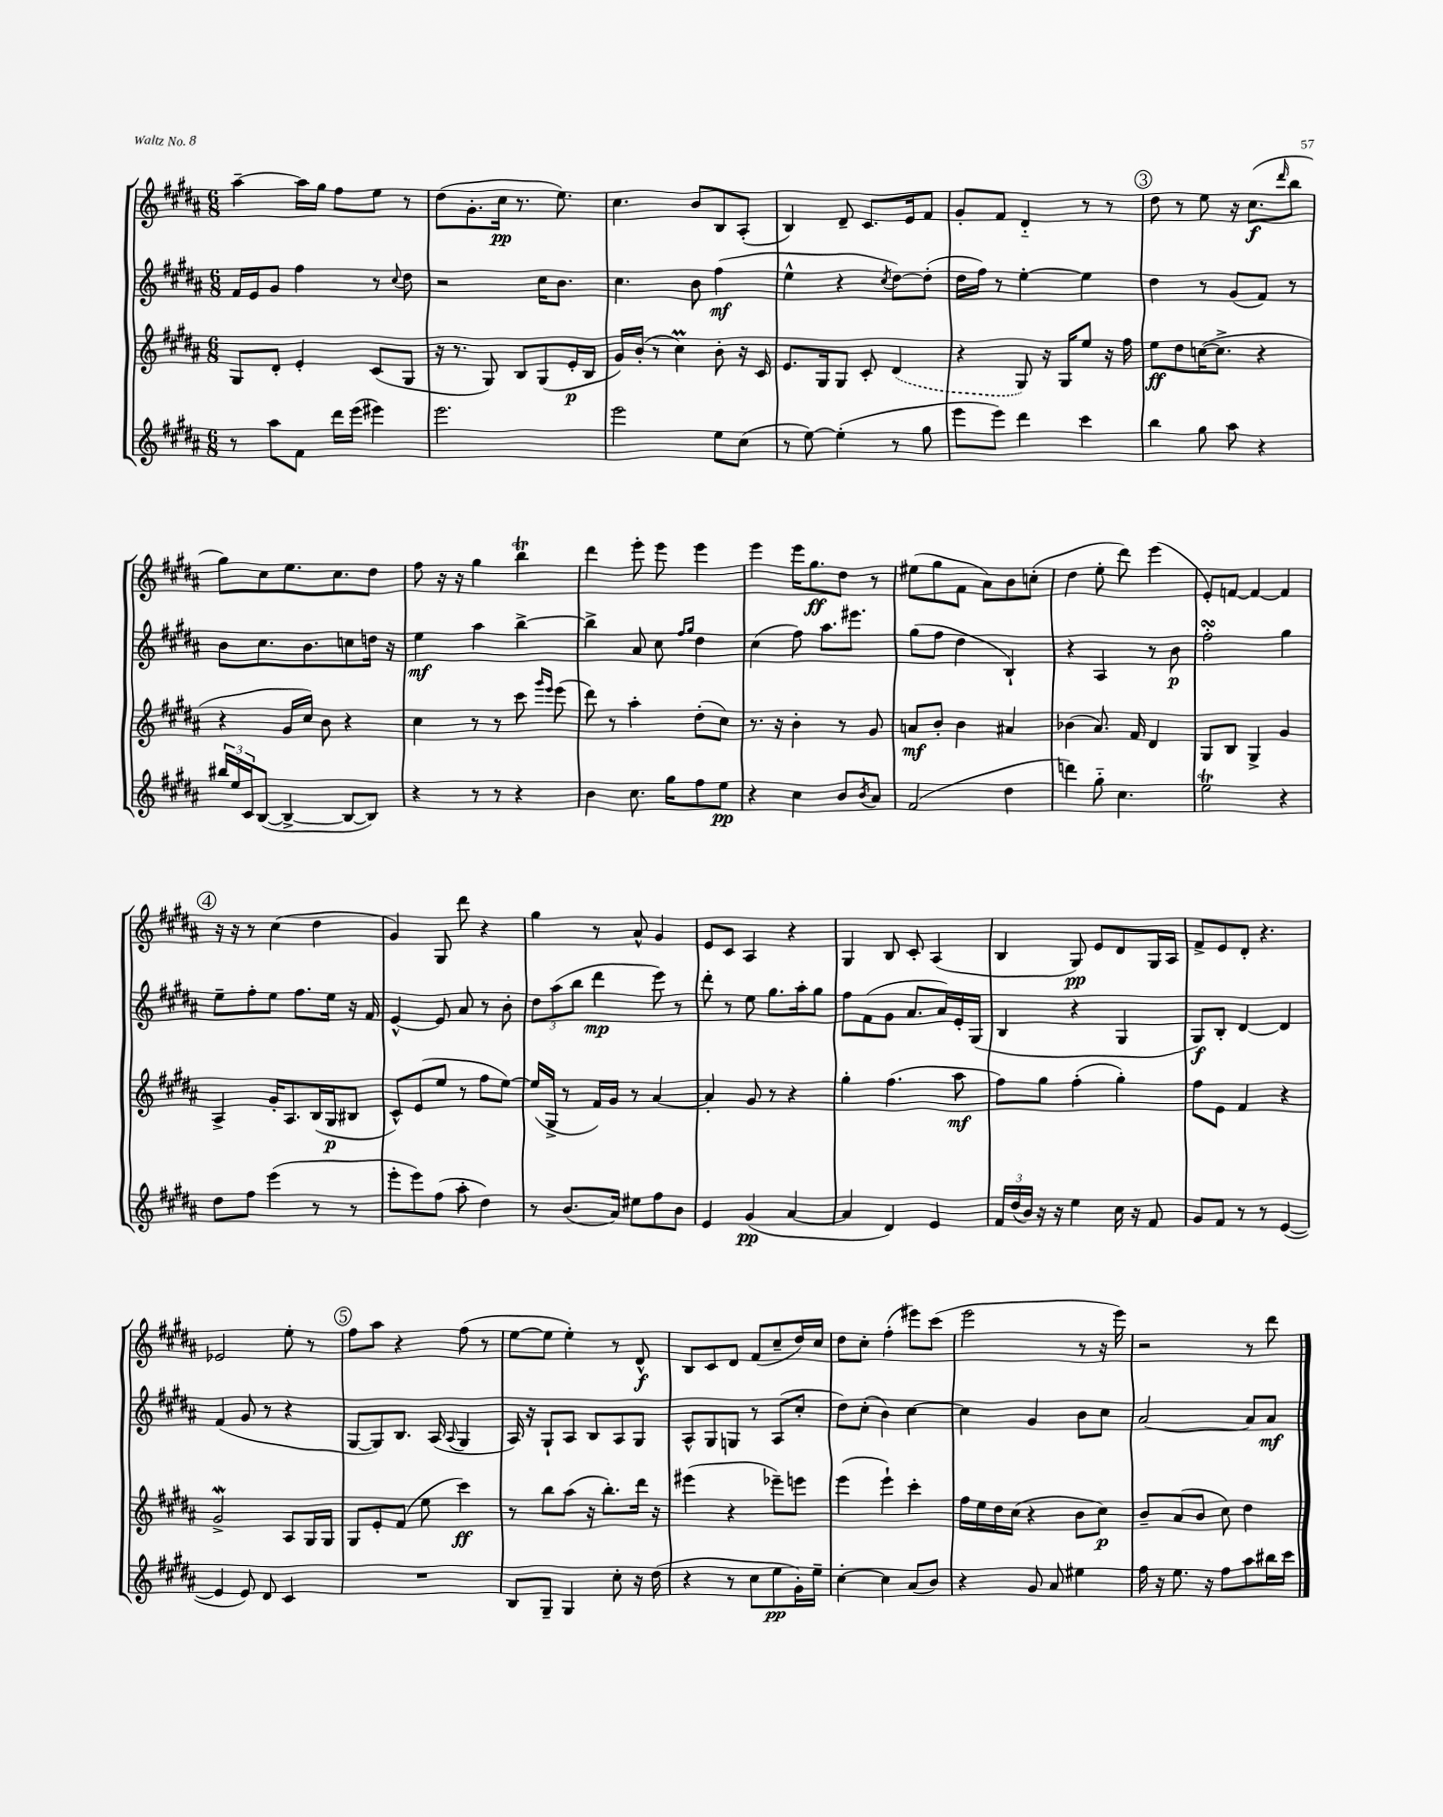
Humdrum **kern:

**kern	**kern	**kern	**kern
*staff4	*staff3	*staff2	*staff1
*clefG2	*clefG2	*clefG2	*clefG2
*k[f#c#g#d#a#]	*k[f#c#g#d#a#]	*k[f#c#g#d#a#]	*k[f#c#g#d#a#]
*M6/8	*M6/8	*M6/8	*M6/8
8r	8G#	16f#	[4aa#~
.	.	16e	.
8aa#	8d#'	8g#	.
8f#	4e'	4ff#	16aa#]
.	.	.	16gg#
16ddd#	.	.	8ff#
(16eee	.	.	.
4eee#)	(8c#	8r	8ee
.	.	8qqcc#	.
.	8G#	8dd#	8r
=	=	=	=
2.eee	16r	2r	(8dd#
.	8.r	.	.
.	.	.	8.g#'
.	8G#)	.	.
.	.	.	16cc#
.	8B	.	8.r
.	(8G#	16cc#	.
.	.	8.b	8.ee)
.	16e'	.	.
.	16B	.	.
=	=	=	=
2eee	16g#)	4.cc#	4.cc#
.	(16b'	.	.
.	8r	.	.
.	4cc#)	.	.
.	.	8b	8b
8ee	8b'	(4ff#	8B
(8cc#	16r	.	(8A#'
.	16c#	.	.
=	=	=	=
8r	8.e	4ee^^	4B)
[8ee)	.	.	.
.	16G#	.	.
(4ee']	8G#	4r	8d#~
.	8c#'	.	8.c#
.	.	8qcc#	.
8r	(4d#	[8dd#)	.
.	.	.	16e
8gg#	.	(8dd#']	8f#
=	=	=	=
8eee	4r	16dd#	8g#'
.	.	16ff#)	.
8eee)	.	8r	8f#
4ddd#	8G#)	[4ee'	4d#'~
.	16r	.	.
.	16G#	.	.
4ccc#	8ee	4ee]	8r
.	16r	.	8r
.	16ff#	.	.
=	=	=	=
4bb	8ee	4dd#	8dd#
.	8dd#	.	8r
8gg#	([16cc	8r	8ee
.	8.cc^]	.	.
8aa#	.	(8g#	16r
.	.	.	(8.cc#
4r	4r	8f#)	.
.	.	.	16qqddd#
.	.	8r	8bb
=	=	=	=
24bb#	4r	8b	8gg#)
24ee	.	.	.
24c#	.	.	.
([8B	.	8.cc#	8cc#
4B^_	16g#	.	8.ee
.	16cc#)	8.b	.
.	8b	.	.
.	.	.	8.cc#
8B_	4r	8cc	.
8B])	.	16dd	8dd#
.	.	16r	.
=	=	=	=
4r	4cc#	4ee	8ff#
.	.	.	16r
.	.	.	16r
8r	8r	4aa#	4gg#
8r	8r	.	.
4r	8ccc#	[4bb^	4bb
.	16qqggg#	.	.
.	16qqeee	.	.
.	(8eee	.	.
=	=	=	=
4b	8ddd#)	4bb^]	4ddd#
.	8r	.	.
8.cc#	4aa#'	8a#	8eee'
.	.	8cc#	8eee
16gg#	.	.	.
.	.	16qqff#	.
.	.	16qqgg#	.
8ff#	(8dd#'	4dd#	4eee
8ee	8cc#)	.	.
=	=	=	=
4r	8.r	(4cc#	4eee
.	16r	.	.
4cc#	4b'	8ff#)	16eee
.	.	.	8.gg#
.	.	8.aa#	.
8b	8r	.	8dd#
.	.	8.eee#	.
8qb	.	.	.
8a#	8g#	.	8r
=	=	=	=
(2f#	8a	(8gg#	(8ee#
.	8b'	8ff#	8gg#
.	4b	4dd#	8f#
.	.	.	8a#)
4dd#	4a#	4B`)	8b
.	.	.	(8cc'
=	=	=	=
4ddd)	(4b-	4r	4dd#
8gg#'~	8.a#)	4A#	8ee'
4.cc#	.	.	8ddd#)
.	16f#	.	.
.	4d#	8r	(4eee
.	.	8b	.
=	=	=	=
2ee	8G#	2ff#'	8e')
.	8B	.	[8f
.	4G#^	.	4f_
4r	4g#	4gg#	4f]
=	=	=	=
8dd#	4A#^	8ee~	16r
.	.	.	16r
8ff#	.	8ff#'	8r
(4eee	16g#'	8ee	(4cc#
.	8.A#	.	.
.	.	8.ff#	.
8r	(16B	.	4dd#
.	16G#	16ee	.
8r	8B#	16r	.
.	.	16f#	.
=	=	=	=
8eee'	8c#^^)	[4e^^	4g#)
8eee)	(8e	.	.
(8ff#	8ee	8e]	8G#
8aa#'	8r	8a#	8ddd#
4dd#)	8ff#	8r	4r
.	[8ee)	8b'	.
=	=	=	=
8r	(16ee]	12dd#	4gg#
.	16G#^	.	.
.	.	(12aa#	.
(8.b	8r	.	.
.	.	12bb	.
.	16f#)	4ddd#	8r
16a#)	16g#	.	.
8ee#	8r	.	8a#^^
8ff#	[4a#	8eee)	4g#
8b	.	8r	.
=	=	=	=
4e	4a#']	8ddd#'	8e
.	.	8r	8c#
(4g#	8g#	8ee	4A#
.	8r	8.gg#	.
[4a#	4r	.	4r
.	.	16aa#'	.
.	.	8gg#	.
=	=	=	=
4a#]	4gg#'	8ff#	4G#
.	.	(8f#	.
4d#)	(4.ff#	8g#	8B
.	.	8.a#	8c#'
4e	.	.	(4A#
.	.	16a#)	.
.	8aa#	16e'	.
.	.	(16G#	.
=	=	=	=
24f#	8ff#)	4B	4B
(24dd#	.	.	.
24b)	.	.	.
16r	8gg#	.	.
16r	.	.	.
4ee	(4ff#'	4r	8G#)
.	.	.	8e
16cc#	4gg#')	4G#	8d#
16r	.	.	.
8f#	.	.	16G#
.	.	.	16A#
=	=	=	=
8g#	8ff#	8G#)	8f#^
8f#	8e	8B'	8e
8r	4f#	[4d#	8d#'
8r	.	.	4.r
([4e	4r	4d#]	.
=	=	=	=
4e]	2g#^	(4f#	2e-
8e)	.	8g#	.
8d#	.	8r	.
4c#	8A#	4r	8ee'
.	16G#	.	8r
.	16G#	.	.
=	=	=	=
2.r	8G#	[8G#	8ff#
.	8e'	8G#])	8aa#
.	(8f#	8.B	4r
.	8ee	.	.
.	.	(16A#	.
.	.	8qqA#	.
.	4ccc#)	4G#	(8ff#
.	.	.	8r
=	=	=	=
8B	8r	16A#)	[8ee
.	.	16r	.
8G#~	8bb	8G#`	8ee]
4G#	(8aa#	8A#	4ee')
.	16r	8B	.
.	8.bb')	.	.
8cc#'	.	8A#	8r
16r	16ddd#	8G#	8d#^^
(16dd#	16r	.	.
=	=	=	=
4r	(4eee#	8A#^^	8B
.	.	8G#	8c#
8r	4r	8G	8d#
8cc#	.	8r	(8f#
8ee	8eee-~)	(8A#	8cc#~
16g#')	8eee	8cc#'	16dd#)
16ee~	.	.	16cc#
=	=	=	=
[4cc#'	(4eee	8dd#)	8dd#
.	.	(8cc#'	8cc#'
4cc#]	4eee`)	4b)	(4ff#'
(8a#	4ccc#'	[4cc#	8eee#)
8b)	.	.	(8ccc#
=	=	=	=
4r	16ff#	4cc#]	2eee
.	16ee	.	.
.	16dd#	.	.
.	(16cc#	.	.
8g#	4r	4g#	.
8a#	.	.	.
4ee#	8b	8b	8r
.	8cc#)	8cc#	16r
.	.	.	16eee)
=	=	=	=
16ff#	8b~	[2a#	2r
16r	.	.	.
8.ee	(8a#	.	.
.	8b	.	.
16r	.	.	.
8ff#	8cc#)	.	.
8aa#	4dd#	8a#]	8r
16bb#	.	8a#	8ddd#
16ccc#	.	.	.
==	==	==	==
*-	*-	*-	*-
